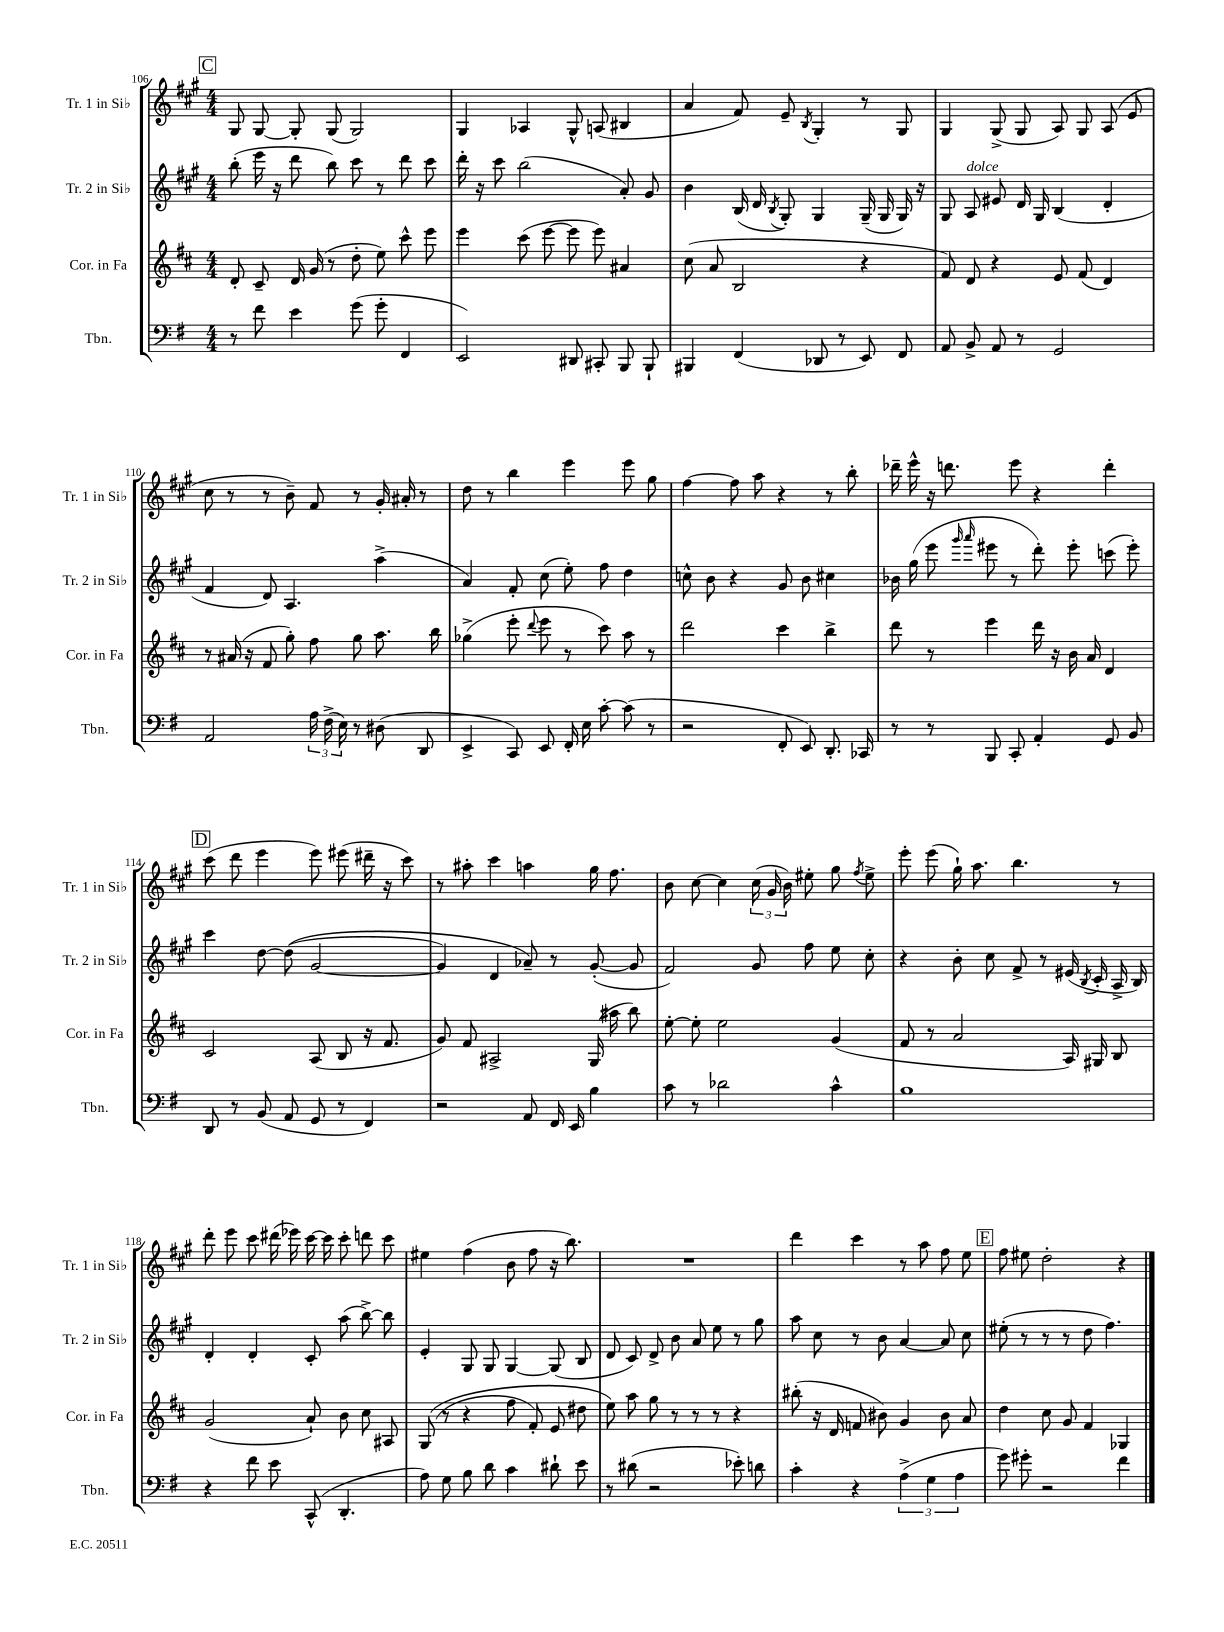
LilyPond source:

<<
\new StaffGroup <<
\new Staff = "s0" \with { instrumentName = "Tr. 1 in Sib" shortInstrumentName = "Tr. 1 in Sib" } {
    \clef treble \key a \major \numericTimeSignature \time 4/4
    \autoBeamOff \mark \markup { \box "C" } gis8 gis8~ gis8-. gis8( gis2) |
    gis4 aes4 gis8-^ a8( bis4 |
    a'4 fis'8) e'8-- \acciaccatura { b8 } gis4-. r8 gis8 |
    gis4 gis8->( gis8 a8) gis8 a8( e'8 |
    cis''8 r8 r8 b'8--) fis'8 r8 gis'16-. ais'16-. r8 |
    d''8 r8 b''4 e'''4 e'''8 gis''8 |
    fis''4~ fis''8 a''8 r4 r8 b''8-. |
    des'''16-- e'''16-^ r16 d'''8. e'''8 r4 d'''4-. |
    \mark \markup { \box "D" } cis'''8( d'''8 e'''4 e'''8) eis'''8( dis'''16-- r16 cis'''8) |
    r8 ais''8-. cis'''4 a''4 gis''16 fis''8. |
    b'8 cis''8~ cis''4 \tuplet 3/2 { cis''16( gis'16 b'16) } eis''8-. gis''8 \acciaccatura { fis''8 } eis''8-> |
    e'''8-. e'''8( gis''16-!) a''8. b''4. r8 |
    d'''8-. e'''8 cis'''8 dis'''16( ees'''16) cis'''16~ cis'''16 cis'''8-. d'''8 cis'''8 |
    eis''4 fis''4( b'8 fis''8 r16 b''8.) |
    R1 |
    d'''4 cis'''4 r8 a''8 fis''8 e''8 |
    \mark \markup { \box "E" } fis''8 eis''8 d''2-. r4 \bar "|." |
}
\new Staff = "s1" \with { instrumentName = "Tr. 2 in Sib" shortInstrumentName = "Tr. 2 in Sib" } {
    \clef treble \key a \major \numericTimeSignature \time 4/4
    \autoBeamOff \mark \markup { \box "C" } b''8-.( e'''16 r16 d'''8 b''8) cis'''8 r8 d'''8 cis'''8 |
    d'''16-. r16 cis'''8 b''2( a'8-.) gis'8 |
    b'4 b16( d'16 \acciaccatura { b8 } gis8-.) gis4 gis16--( gis16 gis16) r16 |
    gis8 a8^\markup { \italic "dolce" } eis'8 d'16 gis16 b4( d'4-. |
    fis'4 d'8) a4. a''4->( |
    a'4) fis'8-. cis''8( e''8-.) fis''8 d''4 |
    c''8-^ b'8 r4 gis'8 b'8 cis''4 |
    bes'16 gis''16( e'''8 \grace { gis'''16 a'''16 } eis'''8 r8 d'''8-.) eis'''8-. c'''8( eis'''8-.) |
    \mark \markup { \box "D" } cis'''4 d''8~ d''8(\( gis'2~ |
    gis'4) d'4 aes'8--\) r8 gis'8~-.( gis'8 |
    fis'2) gis'8 fis''8 e''8 cis''8-. |
    r4 b'8-. cis''8 fis'8-> r8 eis'16( \acciaccatura { b8 } cis'16-. a16-> b16) |
    d'4-. d'4-. cis'8-. a''8( b''8~->) b''8 |
    e'4-. gis8 gis8 gis4~ gis8( b8 |
    d'8 cis'8) d'8-> b'8 a'8 e''8 r8 gis''8 |
    a''8 cis''8 r8 b'8 a'4~ a'8 cis''8 |
    \mark \markup { \box "E" } eis''8-.( r8 r8 r8 d''8 fis''4.) \bar "|." |
}
\new Staff = "s2" \with { instrumentName = "Cor. in Fa" shortInstrumentName = "Cor. in Fa" } {
    \clef treble \key d \major \numericTimeSignature \time 4/4
    \autoBeamOff \mark \markup { \box "C" } d'8-. cis'8-- d'16 g'16( r8 d''8-. e''8) cis'''8-^ e'''8 |
    e'''4 cis'''8( e'''8~ e'''8 e'''8) ais'4 |
    cis''8( a'8 b2 r4 |
    fis'8) d'8 r4 e'8 fis'8( d'4) |
    r8 ais'16( r16 fis'8 g''8-.) fis''8 g''8 a''8. b''16 |
    ges''4->( e'''8-. \appoggiatura { d'''8 } e'''8 r8 cis'''8) a''8 r8 |
    d'''2 cis'''4 b''4-> |
    d'''8 r8 e'''4 d'''16 r16 b'16 a'16 d'4 |
    \mark \markup { \box "D" } cis'2 a8( b8 r16 fis'8. |
    g'8) fis'8 ais2-> g16( ais''16 b''8) |
    e''8~-. e''8-. e''2 g'4( |
    fis'8 r8 a'2 a16) gis16 b8 |
    g'2( a'8-!) b'8 cis''8 ais8 |
    g8(\( r8 r4 fis''8 fis'8-.) e'8 dis''8 |
    e''8\) a''8 g''8 r8 r8 r8 r4 |
    bis''8-.( r16 d'16 f'8 bis'8) g'4 bis'8 a'8 |
    \mark \markup { \box "E" } d''4 cis''8 g'8 fis'4 ges4 \bar "|." |
}
\new Staff = "s3" \with { instrumentName = "Tbn." shortInstrumentName = "Tbn." } {
    \clef bass \key g \major \numericTimeSignature \time 4/4
    \autoBeamOff \mark \markup { \box "C" } r8 fis'8 e'4 g'8( g'8-. fis,4 |
    e,2) dis,8 cis,8-. b,,8 b,,8-! |
    bis,,4 fis,4( des,8 r8 e,8) fis,8 |
    a,8 b,8-> a,8 r8 g,2 |
    a,2 \tuplet 3/2 { a16 fis16->( e16) } r8 dis8( d,8 |
    e,4-> c,8) e,8 fis,16-. e16 c'8~-. c'8( r8 |
    r2 fis,8-. e,8) d,8.-. ces,16 |
    r8 r8 b,,8 c,8-. a,4-. g,8 b,8 |
    \mark \markup { \box "D" } d,8 r8 b,8( a,8 g,8 r8 fis,4) |
    r2 a,8 fis,16 e,16 b4 |
    c'8 r8 des'2 c'4-^ |
    b1 |
    r4 fis'8 e'8 c,8-^( d,4.-. |
    a8) g8 b8 d'8 c'4 dis'8-! e'8 |
    r8 dis'8( r2 ees'8-.) d'8 |
    c'4-. r4 \tuplet 3/2 { a4->( g4 a4 } |
    \mark \markup { \box "E" } g'8) gis'8-. r2 fis'4 \bar "|." |
}
>>
>>
\layout { \context { \Score currentBarNumber = #106 } }
